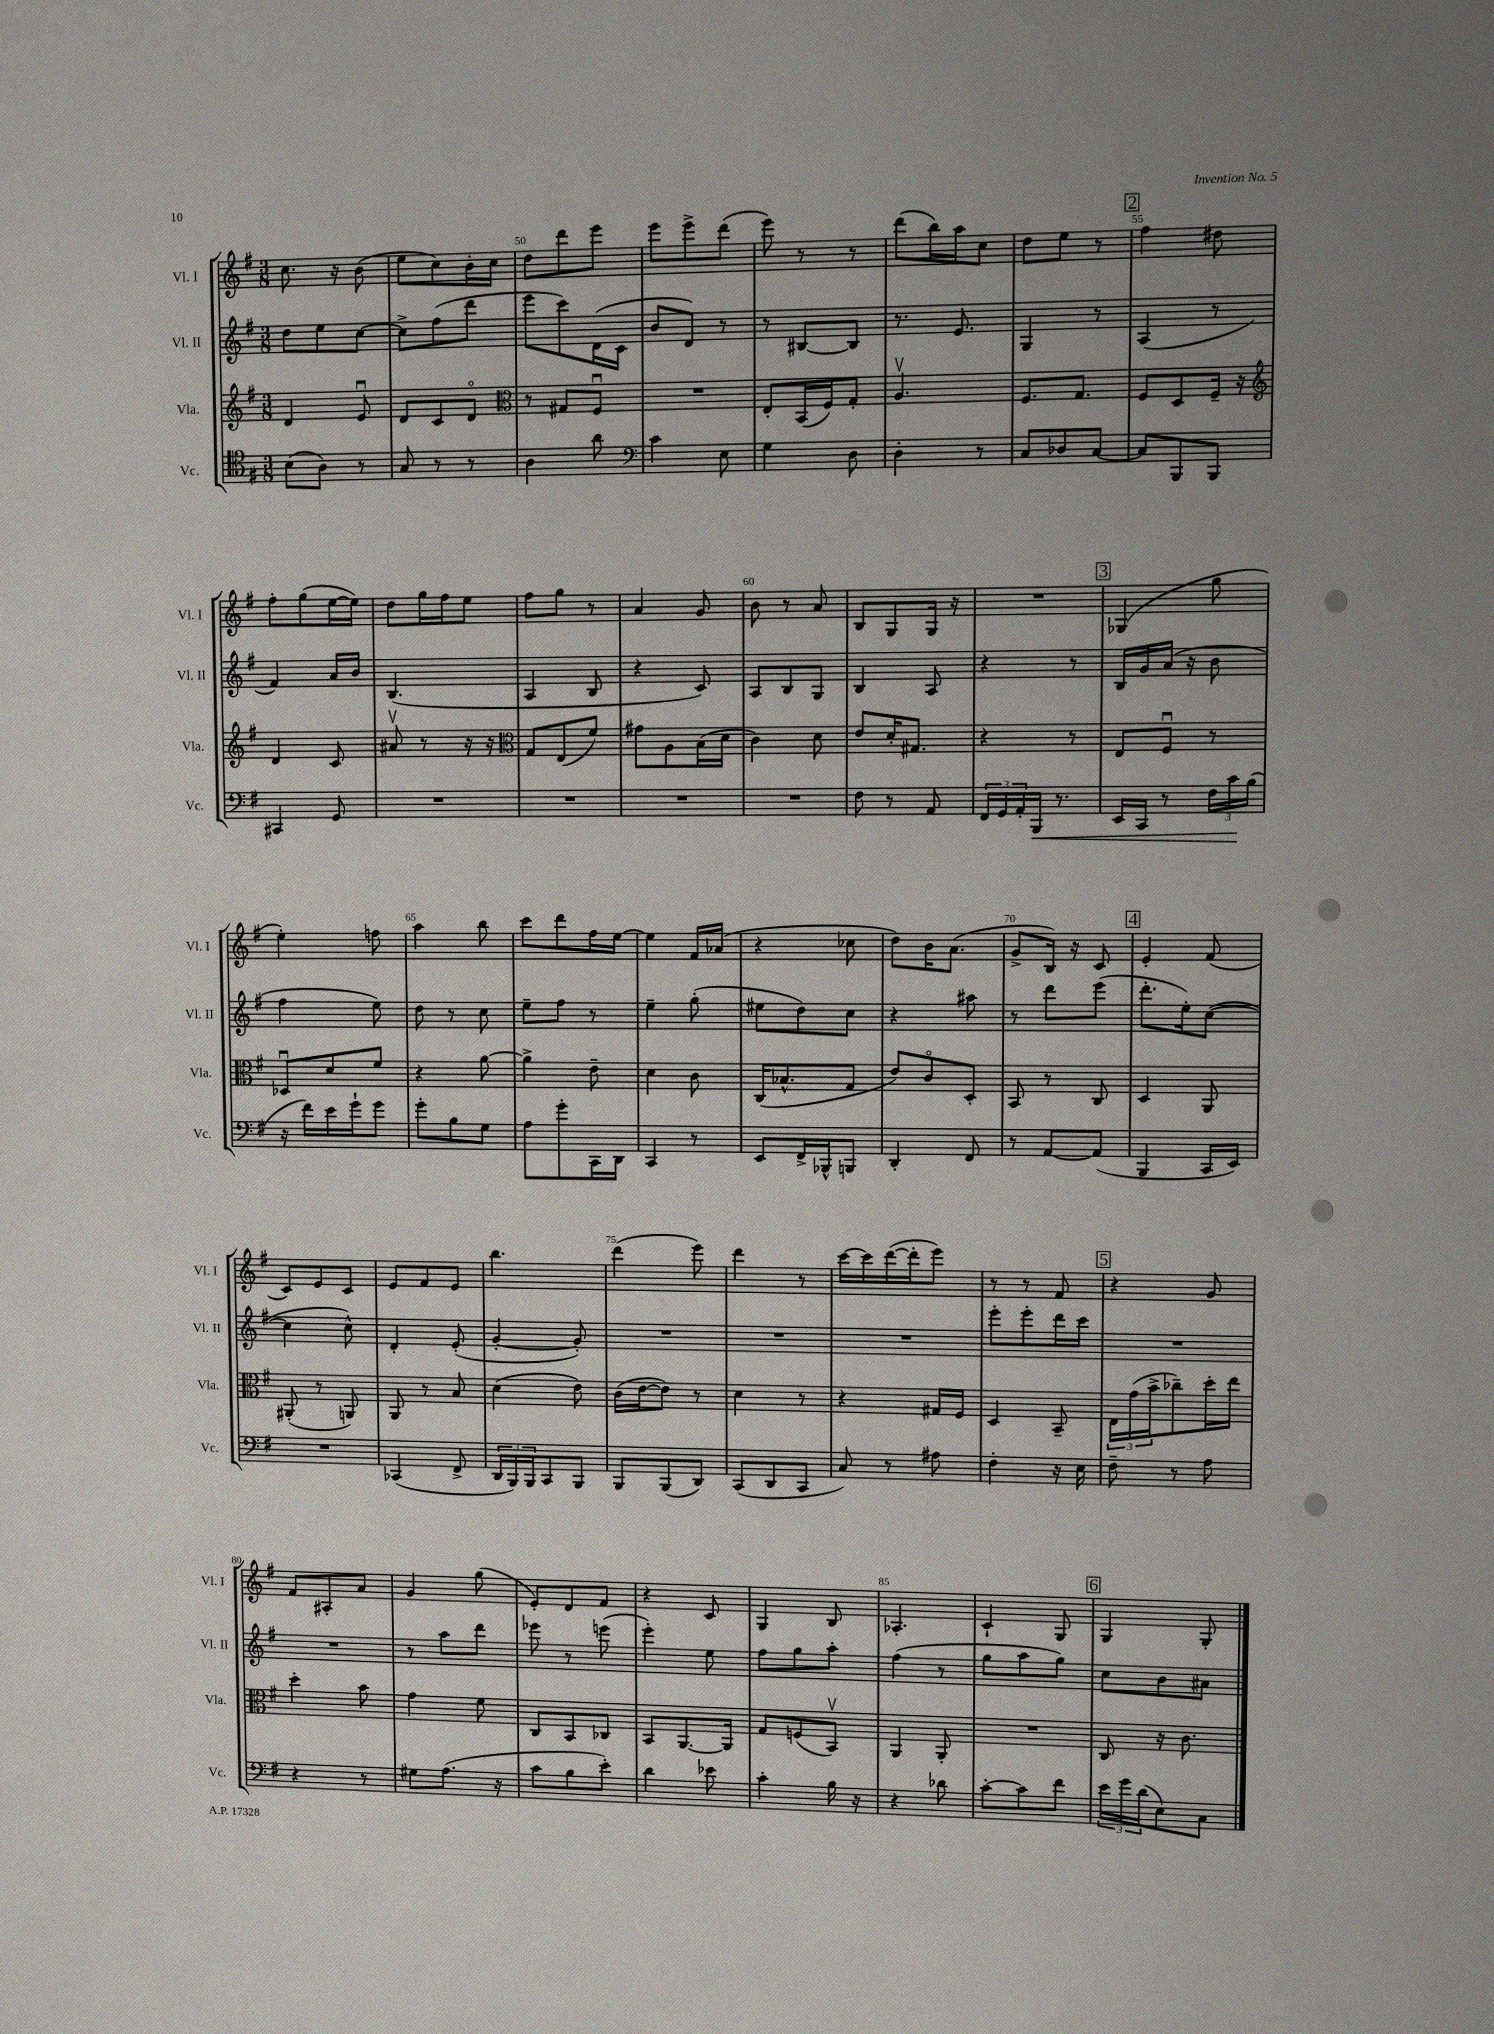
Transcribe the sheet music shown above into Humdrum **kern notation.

**kern	**kern	**kern	**kern
*staff4	*staff3	*staff2	*staff1
*clefC4	*clefG2	*clefG2	*clefG2
*k[f#]	*k[f#]	*k[f#]	*k[f#]
*M3/8	*M3/8	*M3/8	*M3/8
(8B	4d	8dd	8.cc
8A)	.	8ee	.
.	.	.	16r
8r	8eu	[8cc	(8b
=	=	=	=
8G	8d	8cc^]	8ee
8r	8c	(8ff#	8cc)
8r	8do	8ddd	16b'
.	.	.	16cc
=	=	=	=
*	*clefC3	*	*
4A	8r	8eee	8dd
.	8G#	8ccc)	8ddd
8a	8F#u	(16d	8eee
.	.	16c	.
=	=	=	=
*clefF4	*	*	*
4c	4.r	8b	8eee
.	.	8d)	8eee^
8E	.	8r	(8ddd
=	=	=	=
4G	8E'	8r	8eee)
.	(16BB	[8B#	8r
.	16F#)	.	.
8D	8G'	8B#]	8r
=	=	=	=
4D'	4.Av	8.r	(8ddd
.	.	.	16bb)
.	.	8.e	16aa
8r	.	.	8cc
=	=	=	=
8C	8.F#	4G	8dd
8D-	.	.	8ee
.	8.G	.	.
[8C	.	8r	8r
=	=	=	=
8C]	8F#	(4A	4ff#
8BBB	8D	.	.
8BBB	16F#~	8r	8dd#
.	16r	.	.
=	=	=	=
*	*clefG2	*	*
4CC#	4d	4f#)	8ff#'
.	.	.	(8gg
8GG	8c	16a	[16ee
.	.	16b	16ee])
=	=	=	=
4.r	8a#v	(4.B	8dd
.	8r	.	16gg
.	.	.	16ff#
.	16r	.	8ee
.	16r	.	.
=	=	=	=
*	*clefC3	*	*
4.r	8G	4A	8ff#
.	(8E	.	8gg
.	8f#)	8B	8r
=	=	=	=
4.r	8g#	4r	4a
.	8A	.	.
.	(16B	8c)	8g
.	16d	.	.
=	=	=	=
4.r	4c)	8A	8b
.	.	8B	8r
.	8d	8G	8a
=	=	=	=
8F#	8e	4B	8B
8r	16d'	.	8G
.	8.G#	.	.
8AA	.	8A	16G
.	.	.	16r
=	=	=	=
24FF#	4r	4r	4.r
24GG	.	.	.
24AA'	.	.	.
16BBB	.	.	.
8.r	.	.	.
.	8r	8r	.
=	=	=	=
16EE	8E	16B	(4G-
16CC	.	16g	.
8r	8F#u	(16a	.
.	.	16r	.
24F#	8r	8b	8gg
24c	.	.	.
(24B	.	.	.
=	=	=	=
16r	8D-u	4ff#	4ee')
16f#)	.	.	.
16e	8d	.	.
16g`	.	.	.
8g	8f#	8ee)	8ff
=	=	=	=
8g'	4r	8dd	4aa
8B	.	8r	.
8G	[8a	8cc	8bb
=	=	=	=
8A	4a^]	8ee~	8ccc
8g'	.	8ff#	8ddd
16CC	8e~	8r	16ff#
16DD	.	.	[16ee
=	=	=	=
4CC	4d	4ee~	4ee]
8r	8c	(8gg'	16f#
.	.	.	(16a-
=	=	=	=
8EE	(16C	8ee#	4r
.	8.B-^^	.	.
16FF#^	.	8dd)	.
16BBB-^^	.	.	.
8BBB	8G	8cc	8cc-
=	=	=	=
4DD'	8e)	4r	8dd)
.	8co	.	16b
.	.	.	(8.a
8FF#	8D'	8aa#	.
=	=	=	=
8r	8BB	8r	8g^
[8AA	8r	8ddd	16B)
.	.	.	16r
(8AA]	8C	(8eee	8c
=	=	=	=
4BBB	4D	8.ddd'	4e'
.	.	16ee')	.
16CC	8AA	([8cc	(8f#
16EE)	.	.	.
=	=	=	=
4.r	(8AA#'	4cc]	8c)
.	8r	.	8e
.	8AA)	8cc^^)	8c
=	=	=	=
(4CC-	8AA	4d'	8e
.	8r	.	8f#
8FF#^	8B	(8e'	8e
=	=	=	=
24DD	(4d	[4g'	4.bb
24BBB)	.	.	.
24BBB	.	.	.
8CC	.	.	.
8BBB	8e)	8g'])	.
=	=	=	=
8BBB	(16c	4.r	(4ddd
.	[16e	.	.
(8BBB	8e])	.	.
8DD)	8r	.	8eee)
=	=	=	=
(8CC	4d	4.r	4ddd
8DD	.	.	.
8CC	8r	.	8r
=	=	=	=
8C)	4r	4.r	[16ccc
.	.	.	16ccc]
8r	.	.	([16ddd
.	.	.	16ddd']
8A#	16G#	.	8eee)
.	16F#	.	.
=	=	=	=
4F#'	4D	8eee'	8r
.	.	8eee'	8r
16r	8BB~	16ddd	8f#
16E	.	16ccc	.
=	=	=	=
8F#~	24E	4.r	4r
.	(24g	.	.
.	24b^	.	.
8r	8cc-~)	.	.
8A	16dd'	.	8g
.	16ee	.	.
=	=	=	=
4r	4dd'	4.r	8f#
.	.	.	8A#'
8r	8b	.	8a
=	=	=	=
8G#	4g	8r	4g
(8.A	.	8aa	.
.	8f#	8ddd	(8gg
16r	.	.	.
=	=	=	=
8c	8C	8eee-	8e')
8B	8BB	8r	8d
8e')	8C-	(8eee	8f#
=	=	=	=
4d	8BB	4eee')	4r
.	[8.AA	.	.
8e-	.	8ee	8c
.	16AA]	.	.
=	=	=	=
4c'	8G	8ff#	4G
.	(8F	8gg	.
16B	8BBv)	8aa'	8B
16r	.	.	.
=	=	=	=
4r	4AA	(4ff#	4.A-'
8d-	8AA'	8r	.
=	=	=	=
[8c'	4.r	8gg	4c`
8c]	.	8aa	.
8f#	.	8gg)	8G
=	=	=	=
24e	8C	8cc	4G
24g	.	.	.
(24d	.	.	.
8E)	16r	8b	.
.	8.c	.	.
8C	.	8a#	8G'
==	==	==	==
*-	*-	*-	*-
